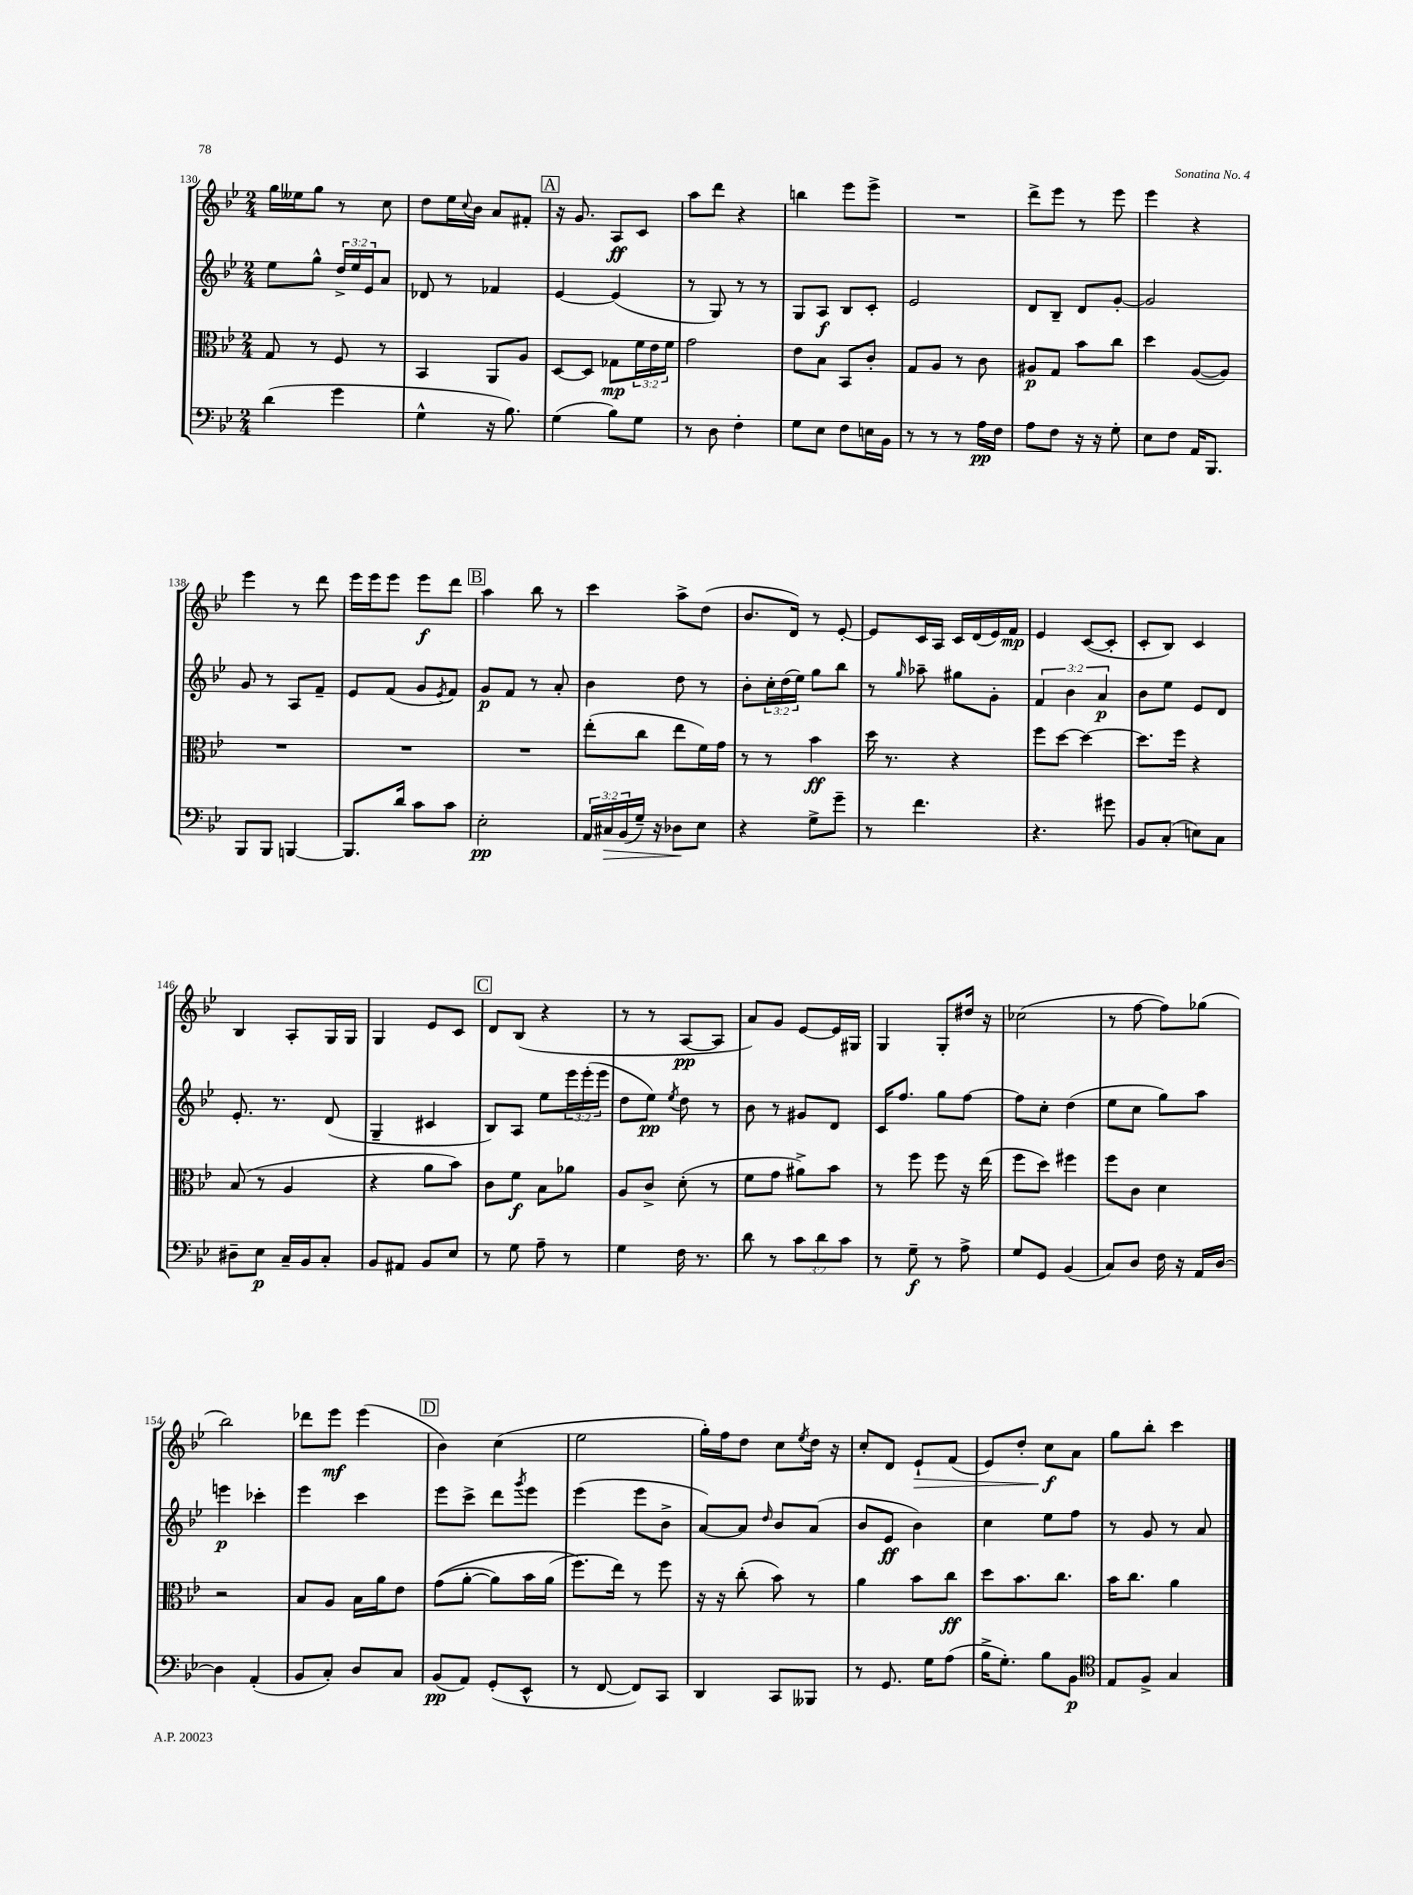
<<
\new StaffGroup <<
\new Staff = "s0" {
    \clef treble \key bes \major \numericTimeSignature \time 2/4
    g''16 eeses''16 g''8 r8 c''8 |
    d''8 ees''16 \appoggiatura { c''8 } bes'16 a'8 fis'8-. |
    \mark \markup { \box "A" } r16 g'8. a8\ff c'8 |
    a''8 d'''8 r4 |
    b''4 ees'''8 ees'''8-> |
    R2 |
    d'''8-> ees'''8 r8 ees'''8 |
    ees'''4 r4 |
    ees'''4 r8 d'''8 |
    ees'''16 ees'''16 ees'''8 ees'''8\f d'''8 |
    \mark \markup { \box "B" } a''4 bes''8 r8 |
    c'''4 a''8-> d''8( |
    bes'8. d'16) r8 ees'8~-. |
    ees'8 c'16 a16 c'16 d'16( ees'16) f'16\mp |
    ees'4 c'8~( c'8-. |
    c'8-. bes8) c'4 |
    bes4 a8-. g16 g16 |
    g4 ees'8 c'8 |
    \mark \markup { \box "C" } d'8 bes8( r4 |
    r8 r8 a8~\pp a8 |
    a'8) g'8 ees'8~ ees'16 gis16 |
    g4 g8-. dis''16 r16 |
    ces''2( |
    r8 f''8~ f''8) ges''8( |
    bes''2) |
    des'''8 ees'''8\mf ees'''4( |
    \mark \markup { \box "D" } bes'4) c''4( |
    ees''2 |
    g''16-.) f''16 d''8 c''8 \acciaccatura { ees''8 } d''16 r16 |
    c''8-. d'8 ees'8-!\> f'8( |
    ees'8) d''8-. c''8\f\! a'8 |
    g''8 bes''8-. c'''4 \bar "|." |
}
\new Staff = "s1" {
    \clef treble \key bes \major \numericTimeSignature \time 2/4 \override Staff.TupletNumber.text = #tuplet-number::calc-fraction-text
    ees''8 g''8-^ \tuplet 3/2 { d''16-> ees''16 ees'16 } a'8 |
    des'8 r8 fes'4 |
    \mark \markup { \box "A" } ees'4~ ees'4( |
    r8 g8) r8 r8 |
    g8 a8\f bes8 c'8-. |
    ees'2 |
    d'8 bes8-- d'8 g'8~-. |
    g'2 |
    g'8 r8 a8 f'8-- |
    ees'8 f'8( g'8 \acciaccatura { ees'8 } f'8) |
    \mark \markup { \box "B" } g'8\p f'8 r8 a'8-. |
    bes'4 d''8 r8 |
    bes'8-. \tuplet 3/2 { c''16-. d''16( ees''16) } g''8 bes''8 |
    r8 \grace { g''16 } aes''8-- gis''8 g'8-. |
    \tuplet 3/2 { f'4 bes'4 a'4\p } |
    bes'8 ees''8 ees'8 d'8 |
    ees'8.-. r8. d'8( |
    g4-- cis'4 |
    \mark \markup { \box "C" } bes8) a8 ees''8 \tuplet 3/2 { ees'''16 ees'''16-.( ees'''16 } |
    d''8 ees''8\pp) \acciaccatura { ees''8 } d''8 r8 |
    bes'8 r8 gis'8 d'8 |
    c'16 f''8. g''8 f''8~ |
    f''8 c''8-. d''4( |
    ees''8 c''8 g''8) a''8 |
    e'''4\p ces'''4-. |
    ees'''4 c'''4 |
    \mark \markup { \box "D" } ees'''8 c'''8-> d'''8 \acciaccatura { g'''8 } ees'''8 |
    ees'''4( ees'''8 bes'8-> |
    a'8~) a'8 \grace { d''16 } bes'8 a'8( |
    bes'8 ees'8\ff bes'4) |
    c''4 ees''8 f''8 |
    r8 g'8 r8 a'8 \bar "|." |
}
\new Staff = "s2" {
    \clef alto \key bes \major \numericTimeSignature \time 2/4 \override Staff.TupletNumber.text = #tuplet-number::calc-fraction-text
    g8 r8 f8 r8 |
    bes,4 a,8 a8 |
    \mark \markup { \box "A" } d8~ d8 ges8\mp \tuplet 3/2 { f'16 ees'16 f'16 } |
    g'2 |
    ees'8 bes8 bes,8 c'8-. |
    g8 a8 r8 c'8 |
    ais8\p g8 bes'8 c''8 |
    d''4 a8~( a8) |
    R2 |
    R2 |
    \mark \markup { \box "B" } R2 |
    ees''8-.( c''8 ees''8 f'16) g'16 |
    r8 r8 bes'4\ff |
    d''16 r8. r4 |
    f''8 d''8~ d''4~ |
    d''8. f''16 r4 |
    bes8( r8 a4 |
    r4 a'8 bes'8) |
    \mark \markup { \box "C" } c'8 f'8\f bes8 aes'8 |
    a8 c'8-> d'8-.( r8 |
    f'8 g'8 ais'8->) bes'8 |
    r8 f''8 f''8 r16 ees''16( |
    f''8 d''8) fis''4 |
    f''8 c'8 d'4 |
    r2 |
    bes8 a8 bes16 a'16 ees'8 |
    \mark \markup { \box "D" } g'8(\( a'8~-. a'8) bes'16 a'16( |
    f''8.\) ees''16) r8 f''8 |
    r16 r16 c''8-.( bes'8) r8 |
    a'4 bes'8 c''8\ff |
    d''8 bes'8. c''8. |
    bes'16 c''8. a'4 \bar "|." |
}
\new Staff = "s3" {
    \clef bass \key bes \major \numericTimeSignature \time 2/4 \override Staff.TupletNumber.text = #tuplet-number::calc-fraction-text
    d'4( g'4 |
    g4-^ r16 bes8.) |
    \mark \markup { \box "A" } g4( bes8) g8 |
    r8 d8 f4-. |
    g8 ees8 f8 e16 bes,16 |
    r8 r8 r8 a16\pp f16 |
    a8 f8 r16 r16 g8-. |
    ees8 f8 a,16 bes,,8. |
    bes,,8 bes,,8 b,,4~ |
    b,,8. d'16 c'8 c'8 |
    \mark \markup { \box "B" } ees2-.\pp |
    \tuplet 3/2 { a,16 cis16\> bes,16( } g16--) r16 des8\! ees8 |
    r4 g8-> g'8-- |
    r8 f'4. |
    r4. gis'8 |
    bes,8 c8-.( e8) c8 |
    dis8-- ees8\p c16-- bes,16 c8-. |
    bes,8 ais,8 bes,8 ees8 |
    \mark \markup { \box "C" } r8 g8 a8-- r8 |
    g4 f16 r8. |
    d'8 r8 \tuplet 3/2 { c'8 d'8 c'8 } |
    r8 g8--\f r8 a8-> |
    g8 g,8 bes,4( |
    c8) d8 f16 r16 a,16 d16~ |
    d4 a,4-.( |
    bes,8 c8-.) d8 c8 |
    \mark \markup { \box "D" } bes,8\pp( a,8) g,8-.( ees,8-^ |
    r8 f,8~ f,8) c,8 |
    d,4 c,8 beses,,8 |
    r8 g,8. g16 a8( |
    bes16-> g8.-.) bes8 bes,8\p |
    \clef tenor ees8 f8-> g4 \bar "|." |
}
>>
>>
\layout { \context { \Score currentBarNumber = #130 } }
